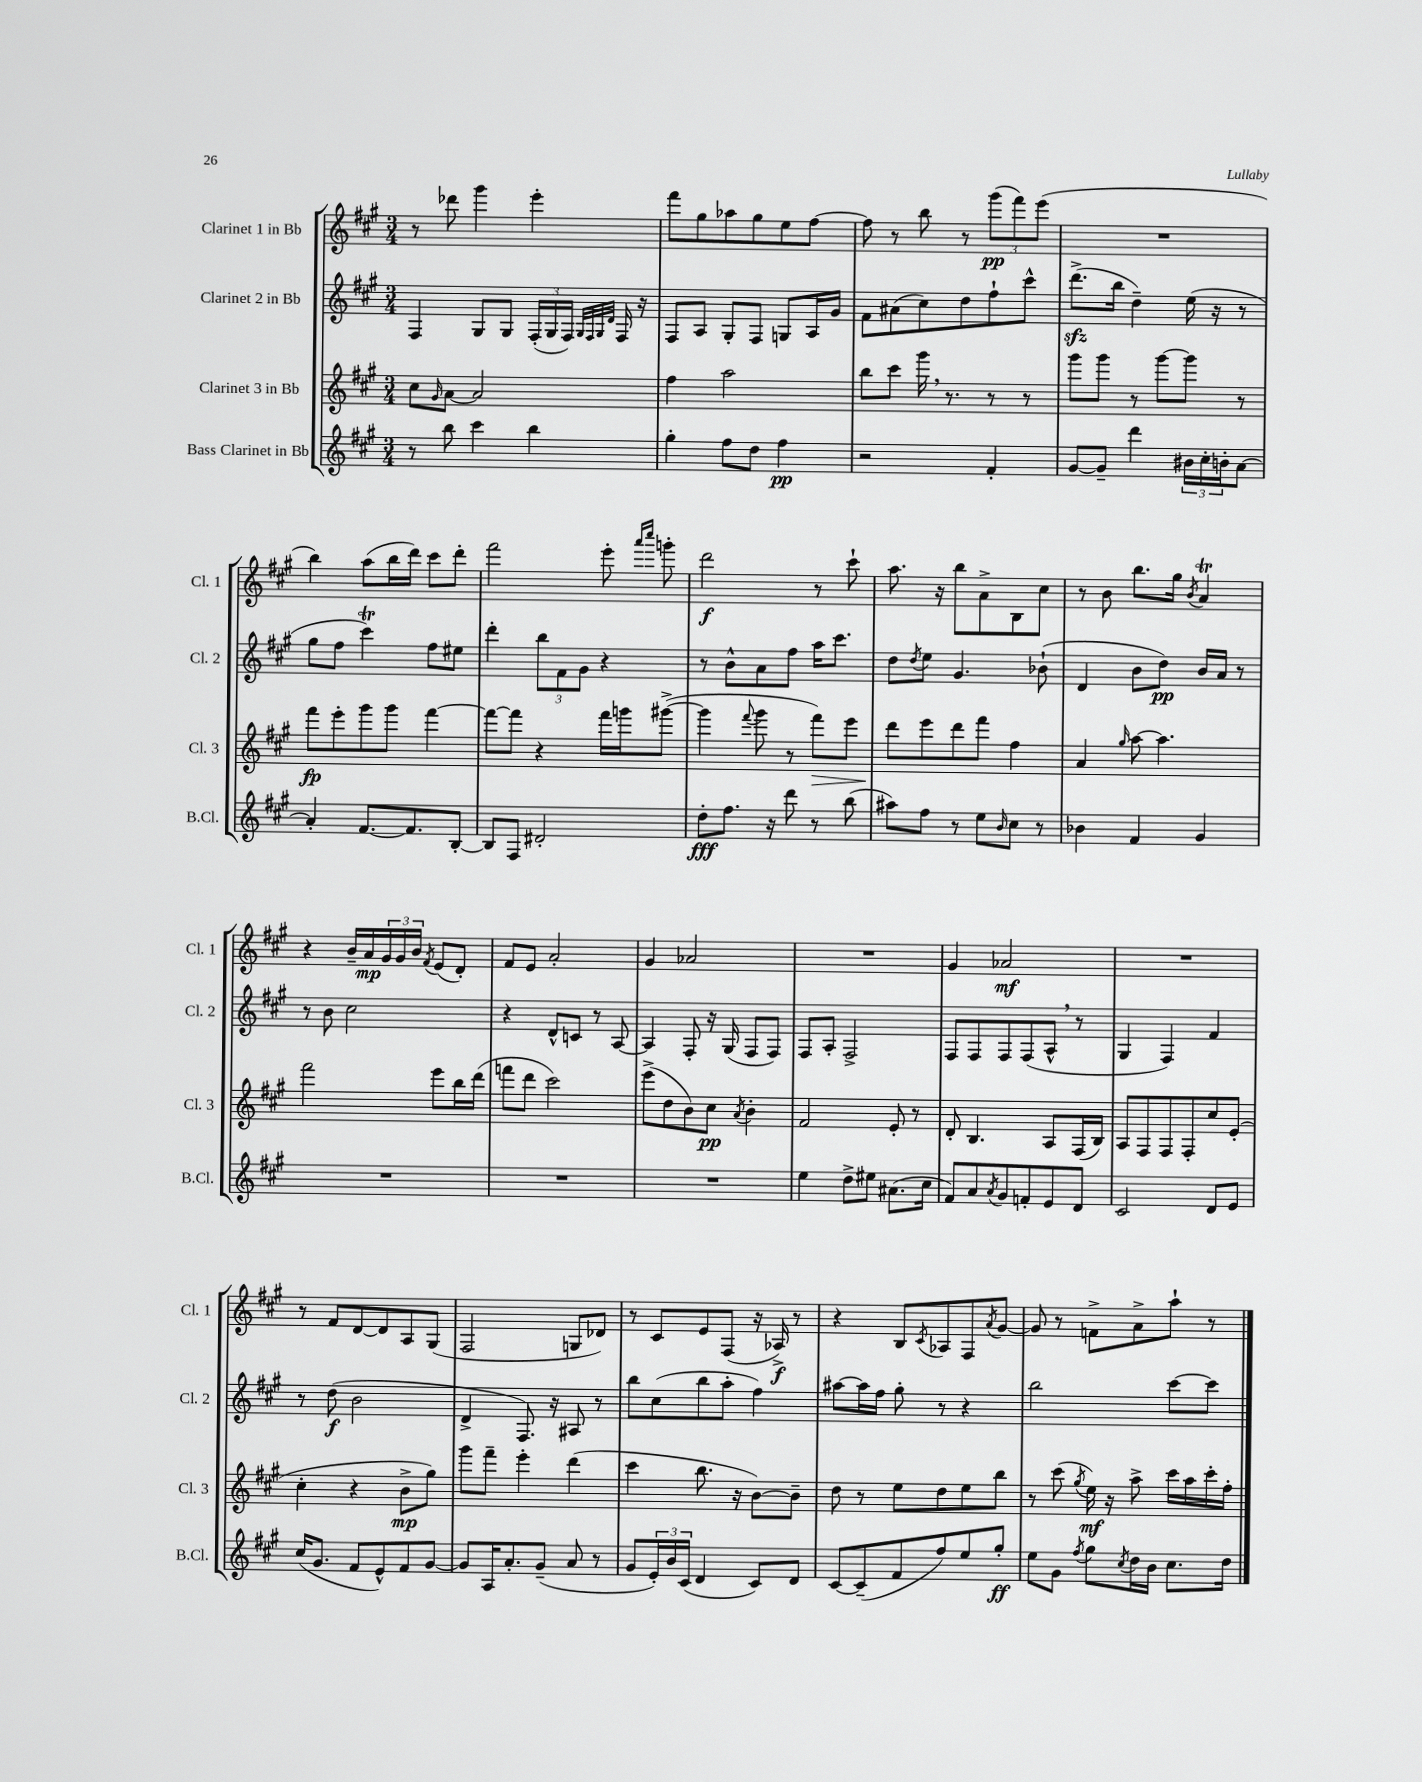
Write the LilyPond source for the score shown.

<<
\new StaffGroup <<
\new Staff = "s0" \with { instrumentName = "Clarinet 1 in Bb" shortInstrumentName = "Cl. 1" } {
    \clef treble \key a \major \numericTimeSignature \time 3/4
    r8 des'''8 gis'''4 e'''4-. |
    fis'''8 gis''8 aes''8 gis''8 e''8 fis''8~ |
    fis''8 r8 b''8 r8 \tuplet 3/2 { gis'''8\pp( fis'''8) e'''8( } |
    R2. |
    b''4) a''8( b''16 d'''16) cis'''8 d'''8-. |
    fis'''2 e'''8-. \grace { a'''16 cis''''16 } g'''8-. |
    d'''2\f r8 cis'''8-! |
    a''8. r16 b''8 a'8-> b8 cis''8 |
    r8 b'8 b''8. gis''16 \acciaccatura { b'8 } a'4\trill |
    r4 b'16-- a'16\mp \tuplet 3/2 { gis'16 gis'16 b'16 } \acciaccatura { fis'8 } e'8( d'8-.) |
    fis'8 e'8 a'2-. |
    gis'4 aes'2 |
    R2. |
    gis'4 aes'2\mf |
    R2. |
    r8 fis'8 d'8~ d'8 a8 gis8( |
    fis2 g8 des'8) |
    r8 cis'8 e'8 fis8( r16 aes16->\f) r8 |
    r4 b8 \acciaccatura { cis'8 } aes8 fis8 \acciaccatura { a'8 } gis'8~ |
    gis'8 r8 f'8-> a'8-> a''8-! r8 \bar "|." |
}
\new Staff = "s1" \with { instrumentName = "Clarinet 2 in Bb" shortInstrumentName = "Cl. 2" } {
    \clef treble \key a \major \numericTimeSignature \time 3/4
    fis4 gis8 gis8 \tuplet 3/2 { fis16-.( gis16 fis16) } \grace { gis32 fis32 gis32 d'32 } fis16 r16 |
    fis8 a8 gis8-. fis8 g8 a16 gis'16 |
    fis'8 ais'8( cis''8) d''8 fis''8-! cis'''8-^ |
    d'''8.->\sfz( b''16 d''4--) e''16( r16 r8 |
    gis''8 fis''8 cis'''4\trill) fis''8 eis''8 |
    d'''4-. \tuplet 3/2 { b''8 fis'8 gis'8 } r4 |
    r8 b'8-^ a'8 fis''8 a''16 cis'''8. |
    d''8 \acciaccatura { d''8 } e''8 gis'4. bes'8-!( |
    d'4 b'8 d''8\pp) b'16 a'16 r8 |
    r8 b'8 cis''2 |
    r4 d'8-^ c'8 r8 a8~ |
    a4 fis8-. r16 gis16( fis8 fis8) |
    fis8 a8-. fis2-> |
    fis8 fis8 fis8 fis8( a8-^ \breathe r8 |
    gis4 fis4) fis'4 |
    r8 d''8\f( b'2 |
    d'4-> fis8.) r16 ais8 r8 |
    b''8 cis''8( b''8 a''8-. fis''4) |
    ais''8~ ais''16 fis''16 gis''8-. r8 r4 |
    b''2 cis'''8~ cis'''8 \bar "|." |
}
\new Staff = "s2" \with { instrumentName = "Clarinet 3 in Bb" shortInstrumentName = "Cl. 3" } {
    \clef treble \key a \major \numericTimeSignature \time 3/4
    cis''8 \grace { gis'16 } a'8~ a'2 |
    fis''4 a''2 |
    b''8 cis'''8 gis'''16 \breathe r8. r8 r8 |
    gis'''8 gis'''8 r8 gis'''8~ gis'''8 r8 |
    fis'''8\fp e'''8-. gis'''8 gis'''8 fis'''4~ |
    fis'''8~ fis'''8 r4 fis'''16 g'''16 gis'''8~->( |
    gis'''4 \appoggiatura { fis'''8 } gis'''8 r8 fis'''8\>) e'''8 |
    d'''8\! e'''8 d'''8 fis'''8 fis''4 |
    a'4 \grace { gis''16 } a''8~ a''4. |
    fis'''2 e'''8 b''16 d'''16( |
    f'''8 d'''8 cis'''2) |
    e'''8->( d''8 b'8) cis''8\pp \acciaccatura { a'8 } b'4-. |
    fis'2 e'8-. r8 |
    d'8-. b4. a8 fis16( b16) |
    a8 fis8 fis8 fis8-. cis''8 e'8-.( |
    cis''4-. r4 b'8->\mp gis''8) |
    gis'''8 fis'''8-- e'''4-. d'''4( |
    cis'''4 b''8. r16 b'8~) b'8-- |
    d''8 r8 e''8 d''8 e''8 b''8 |
    r8 cis'''8( \acciaccatura { gis''8 } e''16\mf) r16 a''8-> cis'''16 a''16 cis'''16-. fis''16-. \bar "|." |
}
\new Staff = "s3" \with { instrumentName = "Bass Clarinet in Bb" shortInstrumentName = "B.Cl." } {
    \clef treble \key a \major \numericTimeSignature \time 3/4
    r8 b''8 cis'''4 b''4 |
    gis''4-. fis''8 d''8 fis''4\pp |
    r2 fis'4-. |
    gis'8~ gis'8-- d'''4 \tuplet 3/2 { bis'16 cis''16-. b'16-. } a'8~ |
    a'4-. fis'8.~ fis'8. b8~-. |
    b8 fis8 dis'2-. |
    d''8-.\fff fis''8. r16 d'''8 r8 b''8( |
    ais''8) fis''8 r8 e''8 \grace { b'16 } cis''8 r8 |
    bes'4 fis'4 gis'4 |
    R2. |
    R2. |
    R2. |
    e''4 d''8-> eis''8 ais'8.( cis''16 |
    fis'8) a'8 \acciaccatura { a'8 } gis'8 f'8-. e'8 d'8 |
    cis'2 d'8 e'8 |
    cis''16( gis'8. fis'8 e'8-^) fis'8 gis'8~ |
    gis'8 a16 a'8.-. gis'8--( a'8 r8 |
    gis'8 \tuplet 3/2 { e'16-.) b'16 cis'16( } d'4 cis'8) d'8 |
    cis'8~ cis'8--( fis'8 fis''8) e''8 gis''8-.\ff |
    e''8 gis'8 \acciaccatura { fis''8 } gis''8 \acciaccatura { cis''8 } d''16 b'16 cis''8. d''16 \bar "|." |
}
>>
>>
\layout { \context { \Score \remove "Bar_number_engraver" } }
